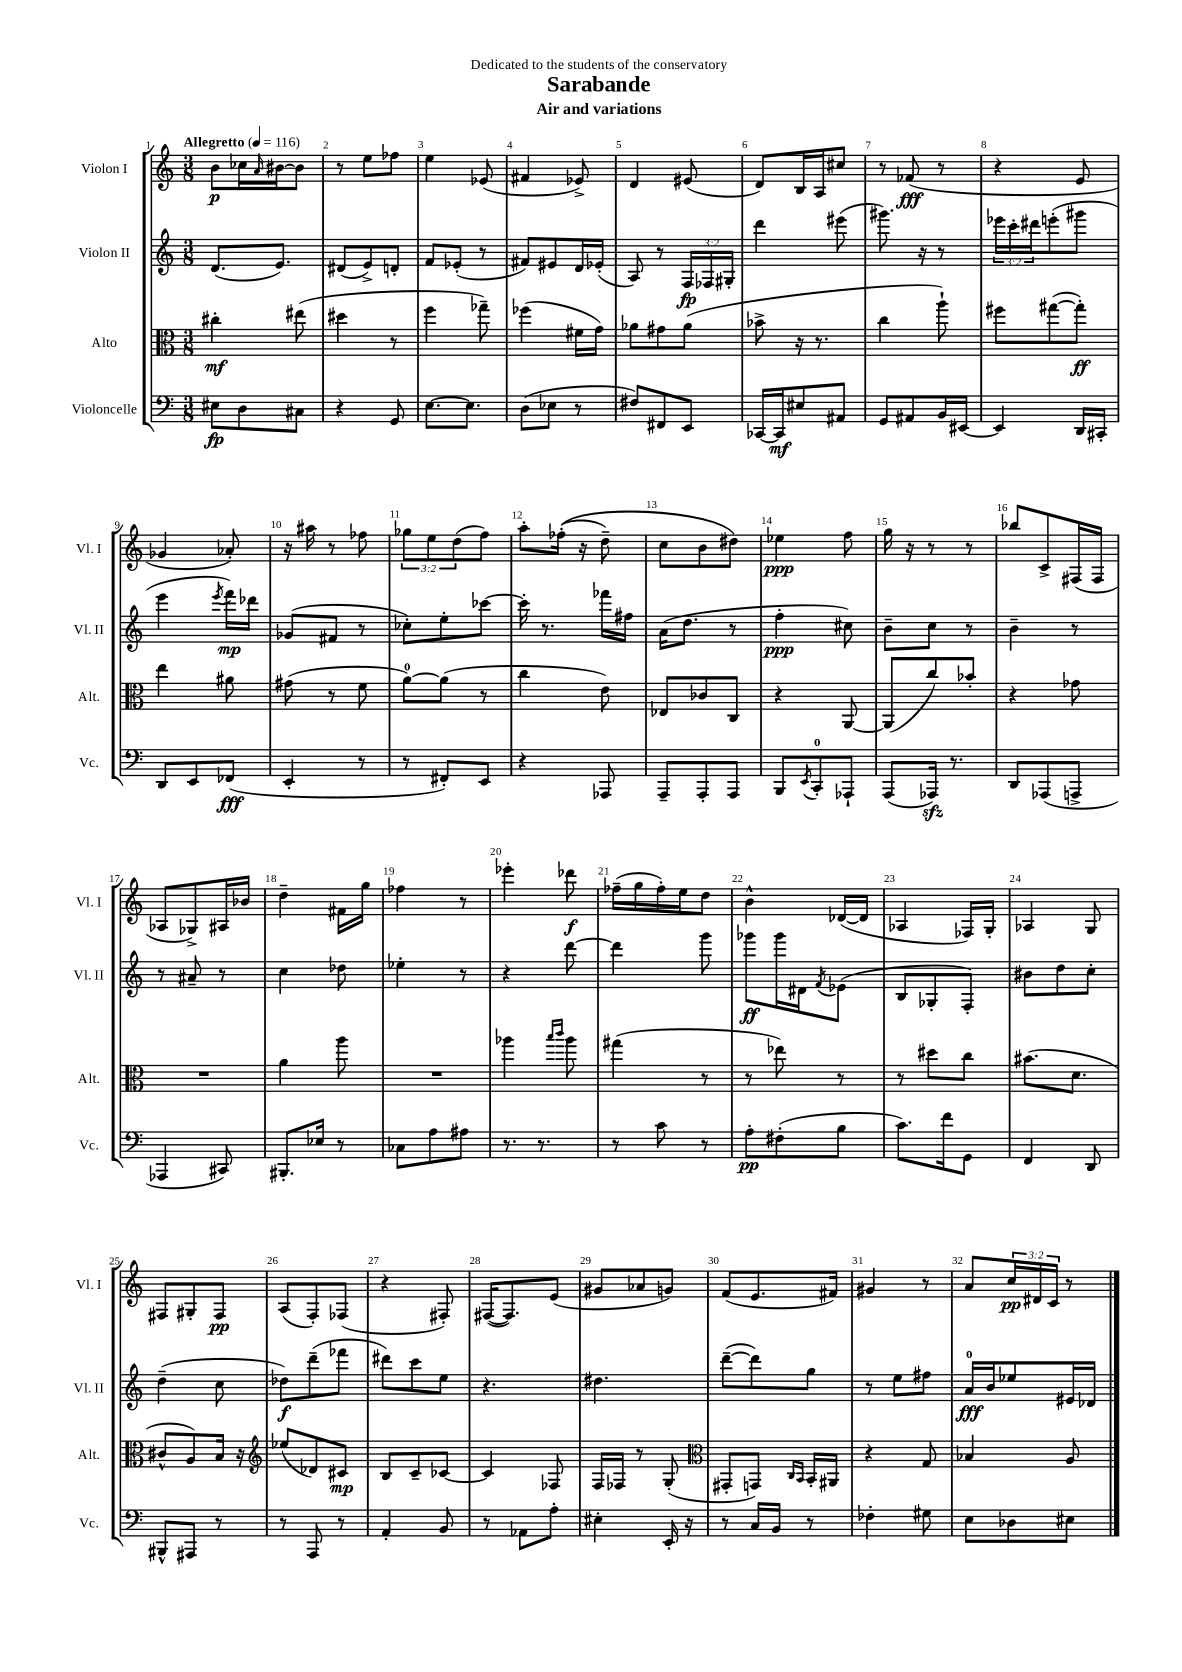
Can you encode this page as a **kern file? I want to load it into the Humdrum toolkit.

**kern	**kern	**kern	**kern
*staff4	*staff3	*staff2	*staff1
*clefF4	*clefC3	*clefG2	*clefG2
*k[]	*k[]	*k[]	*k[]
*M3/8	*M3/8	*M3/8	*M3/8
*MM116	*MM116	*MM116	*MM116
8E#\L	4cc#'\	(8.d/L	8b\L
8D\	.	.	16cc-\L
.	.	.	16qqa/
.	.	8.e/J)	[16b#\J
8C#\J	(8ee#\	.	8b#\]J
=	=	=	=
4r	4dd#\	(8d#/L	8r
.	.	8e^/)	8ee\L
8GG/	8r	8d'/J	8ff-\J
=	=	=	=
[8.E\L	4ff\	8f/L	4ee\
.	.	(8e-'/J	.
8.E\]J	.	.	.
.	8gg-~\)	8r	(8e-/
=	=	=	=
(8D\L	(4ff-\	8f#/L)	4f#/
8E-\J	.	8e#/	.
8r	16f#\LL	16d/L	8e-^/)
.	16g\JJ)	(16e-'/JJ	.
=	=	=	=
8F#/L)	8a-\L	8A/)	4d/
8FF#/	8g#\	8r	.
8EE/J	(8a-\J	24F/LL	(8e#/
.	.	24F-/	.
.	.	24G#'/JJ	.
=	=	=	=
[16CC-/LL	8b-^\	4ddd\	8d/L)
16CC-/]J	.	.	.
8E#/	16r	.	16B/L
.	8.r	.	16A/J
8AA#/J	.	(8eee#\	8cc#/J
=	=	=	=
8GG/L	4cc\	8.ggg#\)	8r
8AA#/	.	.	(8f-/
.	.	16r	.
16BB/L	8aa`\)	8r	8r
[16EE#/JJ	.	.	.
=	=	=	=
4EE#/]	8ff#\L	24eee-\LL	4r
.	.	24ccc'\	.
.	.	24ddd#\J	.
.	([8gg#\	(8eee'\	.
16DD/LL	8gg#'\]J)	8ggg#\J	8e/
16CC#'/JJ	.	.	.
=	=	=	=
8DD/L	4ee\	4eee\	4g-/
8EE/	.	.	.
.	.	8qeee/	.
(8FF-/J	8a#\	16fff\LL)	8a-'/)
.	.	16ddd-\JJ	.
=	=	=	=
4EE'/	(8g#\	(8g-/L	16r
.	.	.	16aa#\
.	8r	8f#/J	8r
8r	8f\	8r	8ff-\
=	=	=	=
8r	[8a\L)	8cc-'\L)	12gg-\L
.	.	.	12ee\
8FF#'/L)	(8a\]J	8ee'\	.
.	.	.	(12dd\
8EE/J	8r	[8ccc-\J	8ff\J)
=	=	=	=
4r	4cc\	16ccc-'\]	8aa'\L
.	.	8.r	.
.	.	.	&((16ff-'\Jk
.	.	.	16r
8AAA-/	8e\)	16fff-\LL	8dd~\)
.	.	16ff#\JJ	.
=	=	=	=
8AAA~/L	8E-/L	(16a\LK	8cc\L
.	.	8.dd\J	.
8AAA'/	8c-/	.	8b\
8AAA/J	8C/J	8r	8dd#\J&)
=	=	=	=
8BBB/L	4r	4ff'\	4ee-\
8qEE/	.	.	.
8CC'/	.	.	.
8AAA-`/J	[8AA/	8cc#\)	8ff\
=	=	=	=
(8AAA/L	(8AA/]L	8b~\L	16gg\
.	.	.	16r
16AAA-/Jk)	8cc/)	8cc\J	8r
8.r	.	.	.
.	8b-'/J	8r	8r
=	=	=	=
8DD/L	4r	4b~\	8bb-/L
(8AAA-/	.	.	8c^/
8AAA^/J	8g-\	8r	(16F#/L
.	.	.	16F#/JJ
=	=	=	=
4AAA-/	4.r	8r	8A-/L
.	.	8a#~/	8G-^/)
8CC#/)	.	8r	16A#/L
.	.	.	16b-/JJ
=	=	=	=
8.BBB#'/L	4a\	4cc\	4dd~\
16E-/Jk	.	.	.
8r	8aa\	8dd-\	16f#\LL
.	.	.	16gg\JJ
=	=	=	=
8C-\L	4.r	4ee-'\	4ff-\
8A\	.	.	.
8A#\J	.	8r	8r
=	=	=	=
8.r	4aa-\	4r	4eee-'\
8.r	.	.	.
.	16qqbb/LL	.	.
.	16qqccc/JJ	.	.
.	8aa-\	[8ddd\	8ddd-\
=	=	=	=
8r	(4gg#\	4ddd\]	(16ff-~\LL
.	.	.	16gg\
8c\	.	.	16ff-'\)
.	.	.	16ee\J
8r	8r	8ggg\	8dd\J
=	=	=	=
8A'\L	8r	8ggg-\L	4b^^\
(8F#'\	8ee-\)	16ggg-\L	.
.	.	16d#\J	.
.	.	8qf/	.
8B\J	8r	(8e-\J	([16d-/LL
.	.	.	16d-/]JJ
=	=	=	=
8.c\L)	8r	8B/L	4A-/
.	8dd#\L	8G-'/	.
16f\k	.	.	.
8GG\J	8cc\J	8F'/J)	16F-/LL)
.	.	.	16G'/JJ
=	=	=	=
4FF/	(8.b#\L	8b#\L	4A-/
.	.	8dd\	.
.	8.d\J	.	.
8DD/	.	8cc'\J	8G/
=	=	=	=
8BBB#^^/L	8c#^^/L	(4dd~\	8F#/L
8AAA#/J	8A/)	.	8G#'/
8r	16B/Jk	8cc\	8F#/J
.	16r	.	.
=	=	=	=
*	*clefG2	*	*
8r	(8ee-/L	8dd-\L)	(8A/L
8AAA/	8d-/)	(8ddd~\	8F'/)
8r	8c#/J	8fff-\J	(8F-/J
=	=	=	=
4AA'/	8B/L	8ddd#\L)	4r
.	8c~/	8ccc\	.
8BB/	[8c-/J	8ee\J	8F#'/)
=	=	=	=
8r	4c-/]	4.r	([16F#/LK
.	.	.	8.F#/])
8AA-\L	.	.	.
8A'\J	8F-/	.	(8e/J
=	=	=	=
4E#'\	16F/LL	4.dd#\	8g#/L
.	16F-/JJ	.	.
.	8r	.	8a-/
16EE'/	(8G'/	.	8g/J)
16r	.	.	.
=	=	=	=
*	*clefC3	*	*
8r	8GG#'/L	([8ddd~\L	(8f/L
16C/LL	8GG/J)	8ddd\])	8.e/
16BB/JJ	.	.	.
.	16qqC/LL	.	.
.	16qqBB/JJ	.	.
8r	16BB'/LL	8gg\J	.
.	16AA#/JJ	.	16f#/Jk)
=	=	=	=
4F-'\	4r	8r	4g#/
.	.	8ee\L	.
8G#\	8G/	8ff#\J	8r
=	=	=	=
8E\L	4B-/	16a/LL	8a/L
.	.	16b/J	.
8D-\	.	8ee-/	24cc/L
.	.	.	24d#/
.	.	.	24c/JJ
8E#\J	8A/	16e#/L	8r
.	.	16d-/JJ	.
==	==	==	==
*-	*-	*-	*-
